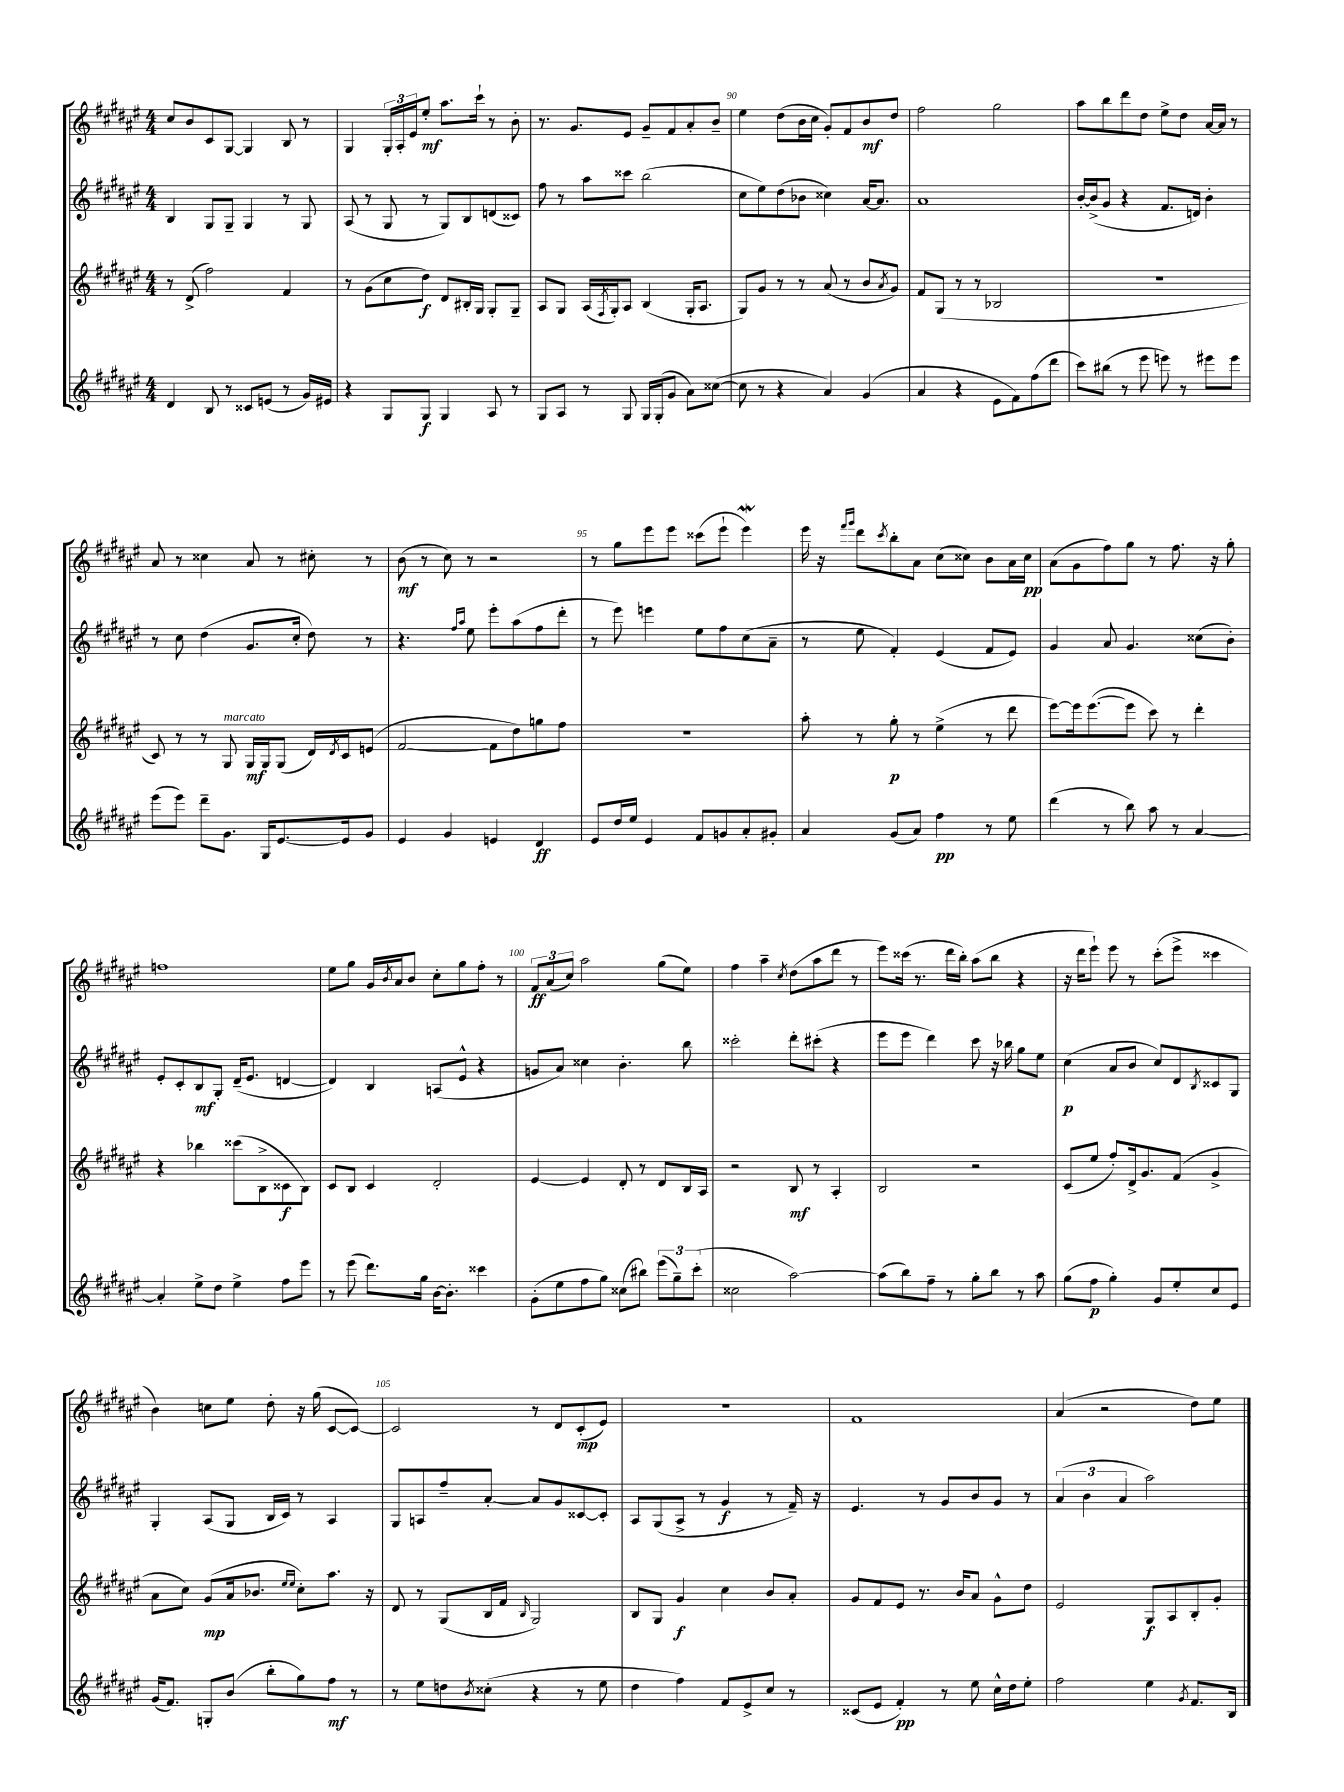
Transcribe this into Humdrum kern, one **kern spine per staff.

**kern	**dynam	**kern	**dynam	**kern	**dynam	**kern	**dynam
*part4	*part4	*part3	*part3	*part2	*part2	*part1	*part1
*staff4	*staff4	*staff3	*staff3	*staff2	*staff2	*staff1	*staff1
*clefG2	*	*clefG2	*	*clefG2	*	*clefG2	*
*k[f#c#g#d#a#e#]	*	*k[f#c#g#d#a#e#]	*	*k[f#c#g#d#a#e#]	*	*k[f#c#g#d#a#e#]	*
*M4/4	*	*M4/4	*	*M4/4	*	*M4/4	*
=87	=87	=87	=87	=87	=87	=87	=87
4d#/	.	8r	.	4B/	.	8cc#/L	.
.	.	(8d#^/	.	.	.	8b/	.
8B/	.	2ff#\)	.	8G#/L	.	8c#/	.
8r	.	.	.	8G#~/J	.	[8G#/J	.
8c##X/L	.	.	.	4G#/	.	4G#/]	.
(8en/J	.	.	.	.	.	.	.
8r	.	4f#/	.	8r	.	8B/	.
16g#/LL)	.	.	.	8G#/	.	8r	.
16e#X/JJ	.	.	.	.	.	.	.
=88	=88	=88	=88	=88	=88	=88	=88
4r	.	8r	.	(8A#/	.	4G#/	.
.	.	(8g#\L	.	8r	.	.	.
8G#/L	.	8cc#\	.	8G#/	.	24G#'/LL	.
.	.	.	.	.	.	24A#'/	.
.	.	.	.	.	.	24e#/J	.
8G#/J	f	8dd#\J)	f	8r	.	8ee#'/J	mf
4G#/	.	8d#/L	.	8G#/L)	.	8.aa#\L	.
.	.	16B#X'/L	.	8B/	.	.	.
.	.	16G#/JJ	.	.	.	16ccc#`\Jk	.
8A#/	.	8G#'/L	.	(8dn/	.	8r	.
8r	.	8G#~/J	.	8c##X/J)	.	8b'\	.
=89	=89	=89	=89	=89	=89	=89	=89
8G#/L	.	8A#/L	.	8ff#\	.	8.r	.
8A#/J	.	8G#/J	.	8r	.	.	.
.	.	.	.	.	.	8.g#/L	.
8r	.	(16A#/LL	.	8aa#\L	.	.	.
.	.	8qF#/	.	.	.	.	.
.	.	16G#'/J)	.	.	.	.	.
8G#/	.	8A#/J	.	8ccc##X\J	.	8e#/J	.
16G#/LL	.	(4B/	.	(2bb\	.	8g#~/L	.
(16G#'/J	.	.	.	.	.	.	.
8g#/J	.	.	.	.	.	8f#/	.
8a#\L)	.	16G#'/KL	.	.	.	8a#'/	.
.	.	8.A#/J	.	.	.	.	.
([8cc##X\J	.	.	.	.	.	8b~/J	.
=90	=90	=90	=90	=90	=90	=90	=90
8cc##\]	.	8G#/L)	.	8cc#\L	.	4ee#\	.
8r	.	8g#/J	.	8ee#\)	.	.	.
4r	.	8r	.	(8dd#\	.	(8dd#\L	.
.	.	8r	.	8b-X\J	.	16b\L	.
.	.	.	.	.	.	16cc#\JJ	.
4a#/)	.	(8a#/	.	4cc##X\)	.	8g#'/L)	.
.	.	8r	.	.	.	8f#/	.
(4g#/	.	8b/L	.	[16a#/KL	.	8b/	mf
.	.	.	.	8.a#/J]	.	.	.
.	.	8qa#/	.	.	.	.	.
.	.	8g#/J)	.	.	.	8dd#/J	.
=91	=91	=91	=91	=91	=91	=91	=91
4a#/	.	8f#/L	.	1a#	.	2ff#\	.
.	.	(8G#/J	.	.	.	.	.
4r	.	8r	.	.	.	.	.
.	.	8r	.	.	.	.	.
8e#\L	.	2B-X/	.	.	.	2gg#\	.
8f#\)	.	.	.	.	.	.	.
(8ff#\	.	.	.	.	.	.	.
8ddd#\J	.	.	.	.	.	.	.
=92	=92	=92	=92	=92	=92	=92	=92
8ccc#\L)	.	1r	.	[16b'/LL	.	8aa#\L	.
.	.	.	.	(16b^/J]	.	.	.
(8bb#X\J	.	.	.	8g#/J	.	8bb\	.
8r	.	.	.	4r	.	8ddd#\	.
8eee#\	.	.	.	.	.	8dd#\J	.
8eeen\)	.	.	.	8.f#/L	.	8ee#^\L	.
8r	.	.	.	.	.	8dd#\J	.
.	.	.	.	16dn/Jk)	.	.	.
8eee#X\L	.	.	.	4b'\	.	[16a#/LL	.
.	.	.	.	.	.	16a#/JJ]	.
8eee#\J	.	.	.	.	.	8r	.
!!LO:LB:g=z
=93	=93	=93	=93	=93	=93	=93	=93
(8eee#\L	.	8c#/)	.	8r	.	8a#/	.
8eee#\J)	.	8r	.	8cc#\	.	8r	.
8ddd#~\L	.	8r	.	(4dd#\	.	4cc##X\	.
!	!	!LO:TX:a:i:t=marcato	!	!	!	!	!
8.g#\J	.	8G#/	.	.	.	.	.
.	.	16G#/LL	mf	8.g#/L	.	8a#/	.
16G#/KL	.	16G#/J	.	.	.	.	.
[8.e#/	.	(8G#/J	.	.	.	8r	.
.	.	.	.	16cc#'/Jk	.	.	.
.	.	16d#/LL)	.	8dd#\)	.	8cc#X'\	.
.	.	8qd#/	.	.	.	.	.
16e#/k]	.	16c#/J	.	.	.	.	.
8g#/J	.	(8en/J	.	8r	.	8r	.
=94	=94	=94	=94	=94	=94	=94	=94
4e#/	.	[2f#/	.	4.r	.	(8b\	mf
.	.	.	.	.	.	8r	.
4g#/	.	.	.	.	.	8cc#\)	.
.	.	.	.	16qqff#/LL	.	.	.
.	.	.	.	16qqaa#/JJ	.	.	.
.	.	.	.	8ee#\	.	8r	.
4en/	.	8f#\L]	.	8eee#'\L	.	2r	.
.	.	8dd#\)	.	(8aa#\	.	.	.
4d#/	ff	8ggn\	.	8ff#\	.	.	.
.	.	8ff#\J	.	8ddd#'\J	.	.	.
=95	=95	=95	=95	=95	=95	=95	=95
8e#/L	.	1r	.	8r	.	8r	.
16dd#/L	.	.	.	8eee#\)	.	8gg#\L	.
16ee#/JJ	.	.	.	.	.	.	.
4e#/	.	.	.	4eeen\	.	8eee#\	.
.	.	.	.	.	.	8eee#\J	.
8f#/L	.	.	.	8ee#\L	.	(8ccc##X\L	.
8gn/	.	.	.	8ff#\	.	8eee#`\J	.
8a#'/	.	.	.	(8cc#\	.	4eee#W\)	.
8g#X'/J	.	.	.	8a#~\J	.	.	.
=96	=96	=96	=96	=96	=96	=96	=96
4a#/	.	8aa#'\	.	8r	.	16eee#\	.
.	.	.	.	.	.	16r	.
.	.	.	.	.	.	16qqfff#/LL	.
.	.	.	.	.	.	16qqggg#/JJ	.
.	.	8r	.	8ee#\	.	8ddd#\L	.
.	.	.	.	.	.	8qccc#/	.
(8g#/L	.	8gg#'\	p	4f#'/)	.	8bb'\	.
8a#/J)	.	8r	.	.	.	8a#\J	.
4ff#\	pp	(4ee#^\	.	(4e#/	.	(8cc#\L	.
.	.	.	.	.	.	8cc##X\J)	.
8r	.	8r	.	8f#/L	.	8b\L	.
8ee#\	.	8ddd#\	.	8e#/J)	.	16a#\L	.
.	.	.	.	.	.	16cc##\JJ	pp
=97	=97	=97	=97	=97	=97	=97	=97
(4ddd#\	.	[8eee#\L)	.	4g#/	.	(8a#\L	.
.	.	16eee#\k]	.	.	.	8g#\	.
.	.	([8.eee#\	.	.	.	.	.
8r	.	.	.	8a#/	.	8ff#\)	.
8bb\)	.	8eee#\J]	.	4.g#/	.	8gg#\J	.
8aa#\	.	8ccc#\)	.	.	.	8r	.
8r	.	8r	.	.	.	8.ff#\	.
[4a#/	.	4ddd#'\	.	(8cc##X\L	.	.	.
.	.	.	.	.	.	16r	.
.	.	.	.	8b'\J)	.	8gg#'\	.
!!LO:LB:g=z
=98	=98	=98	=98	=98	=98	=98	=98
4a#'/]	.	4r	.	8e#'/L	.	1ffn	.
.	.	.	.	8c#'/	.	.	.
8ee#^\L	.	4bb-X\	.	8B/	mf	.	.
8dd#\J	.	.	.	8G#'/J	.	.	.
4ee#^\	.	(8ccc##X\L	.	(16d#~/KL	.	.	.
.	.	.	.	8.e#/J	.	.	.
.	.	8B^\	.	.	.	.	.
8ff#\L	.	8c##X\	f	[4dn/	.	.	.
8eee#\J	.	8B\J)	.	.	.	.	.
=99	=99	=99	=99	=99	=99	=99	=99
8r	.	8c#/L	.	4d/])	.	8ee#\L	.
(8eee#\	.	8B/J	.	.	.	8gg#\J	.
8.ddd#\L)	.	4c#/	.	4B/	.	16g#/LL	.
.	.	.	.	.	.	8qb/	.
.	.	.	.	.	.	16a#/J	.
.	.	.	.	.	.	8b/J	.
16gg#\Jk	.	.	.	.	.	.	.
[16b\KL	.	2d#'/	.	(8An/L	.	8cc#'\L	.
8.b'\J]	.	.	.	.	.	.	.
.	.	.	.	8e#^^/J	.	8gg#\	.
4ccc##X\	.	.	.	4r	.	8ff#'\J	.
.	.	.	.	.	.	8r	.
=100	=100	=100	=100	=100	=100	=100	=100
(8g#'\L	.	[4e#/	.	8gn/L	.	12f#/L	ff
.	.	.	.	.	.	(12a#/	.
8ee#\	.	.	.	8a#/J)	.	.	.
.	.	.	.	.	.	12cc#/J)	.
8ff#\	.	4e#/]	.	4cc##X\	.	2aa#\	.
8gg#\J)	.	.	.	.	.	.	.
(8cc##X\L	.	8d#'/	.	4.b'\	.	.	.
8bb#X\J)	.	8r	.	.	.	.	.
(12eee#\L	.	8d#/L	.	.	.	(8gg#\L	.
12gg#~\)	.	.	.	.	.	.	.
.	.	16B/L	.	8bb\	.	8ee#\J)	.
(12ccc#'\J	.	.	.	.	.	.	.
.	.	16A#/JJ	.	.	.	.	.
=101	=101	=101	=101	=101	=101	=101	=101
2cc##X\	.	2r	.	2ccc##X'\	.	4ff#\	.
.	.	.	.	.	.	4aa#~\	.
.	.	.	.	.	.	8qcc#/	.
[2aa#\)	.	8B/	mf	8ddd#'\L	.	(8dd#\L	.
.	.	8r	.	(8ccc#X'\J	.	8aa#\	.
.	.	4A#'/	.	4r	.	8ddd#\J	.
.	.	.	.	.	.	8r	.
=102	=102	=102	=102	=102	=102	=102	=102
(8aa#\L]	.	2B/	.	8eee#\L	.	8eee#\L)	.
8bb\)	.	.	.	8eee#\J	.	(16ccc##X\Jk	.
.	.	.	.	.	.	8.r	.
8ff#~\J	.	.	.	4ddd#\)	.	.	.
8r	.	.	.	.	.	16ddd#\LL	.
.	.	.	.	.	.	16bb'\JJ)	.
8gg#'\L	.	2r	.	8ccc#\	.	(8aa#\L	.
8bb\J	.	.	.	16r	.	8bb\J	.
.	.	.	.	16bb-X\	.	.	.
8r	.	.	.	8gg#\L	.	4r	.
8aa#\	.	.	.	8ee#\J	.	.	.
=103	=103	=103	=103	=103	=103	=103	=103
(8gg#\L	.	(8c#/L	.	(4cc#\	p	16r	.
.	.	.	.	.	.	16ddd#\KL	.
8ff#\J	p	8ee#/J	.	.	.	8eee#`\J)	.
4gg#'\)	.	8ff#'/L)	.	8a#/L	.	8eee#\	.
.	.	16d#^/k	.	8b/J	.	8r	.
.	.	8.g#/	.	.	.	.	.
8g#/L	.	.	.	8cc#/L)	.	(8ccc#'\L	.
8ee#'/	.	(8f#/J	.	8d#/	.	8eee#^\J	.
.	.	.	.	8qB/	.	.	.
8cc#/	.	4g#^/	.	8c##X/	.	4ccc##X\	.
8e#/J	.	.	.	8G#/J	.	.	.
!!LO:LB:g=z
=104	=104	=104	=104	=104	=104	=104	=104
(16g#/KL	.	8a#\L	.	4G#'/	.	4b\)	.
8.f#/J)	.	.	.	.	.	.	.
.	.	8cc#\J)	.	.	.	.	.
8Gn'/L	.	(8g#/L	mp	(8A#/L	.	8ccn\L	.
(8b/J	.	16a#/k	.	8G#/J	.	8ee#\J	.
.	.	8.b-X/J	.	.	.	.	.
8bb'\L	.	.	.	16B/LL	.	8dd#'\	.
.	.	.	.	16c#/JJ)	.	.	.
.	.	16qqee#/LL	.	.	.	.	.
.	.	16qqee#/JJ	.	.	.	.	.
8gg#\)	.	8cc#'\L)	.	8r	.	16r	.
.	.	.	.	.	.	(16gg#\	.
8ff#\J	mf	8.aa#\J	.	4A#/	.	[8c#/L	.
8r	.	.	.	.	.	8c#/J_)	.
.	.	16r	.	.	.	.	.
=105	=105	=105	=105	=105	=105	=105	=105
8r	.	8d#/	.	8G#/L	.	2c#/]	.
8ee#\L	.	8r	.	8An/	.	.	.
8ddn\	.	(8G#/L	.	8ff#~/	.	.	.
8qb/	.	.	.	.	.	.	.
(8cc##X'\J	.	16B/L	.	[8a#'/J	.	.	.
.	.	16f#/JJ	.	.	.	.	.
.	.	16qqB/	.	.	.	.	.
4r	.	2G#/)	.	8a#/L]	.	8r	.
.	.	.	.	8g#/	.	8d#/L	.
8r	.	.	.	[8c##X/	.	(8c#'/	mp
8ee#\	.	.	.	8c##'/J]	.	8e#/J)	.
=106	=106	=106	=106	=106	=106	=106	=106
4dd#\	.	8B/L	.	8A#/L	.	1r	.
.	.	8G#/J	.	(8G#/	.	.	.
4ff#\)	.	4g#/	f	8A#^/J	.	.	.
.	.	.	.	8r	.	.	.
8f#/L	.	4cc#\	.	4g#/	f	.	.
8e#^/	.	.	.	.	.	.	.
8cc#/J	.	8b/L	.	8r	.	.	.
8r	.	8a#'/J	.	16f#~/)	.	.	.
.	.	.	.	16r	.	.	.
=107	=107	=107	=107	=107	=107	=107	=107
(8c##X/L	.	8g#/L	.	4.e#/	.	1f#	.
8e#/J	.	8f#/	.	.	.	.	.
4f#'/)	pp	8e#/J	.	.	.	.	.
.	.	8.r	.	8r	.	.	.
8r	.	.	.	8g#/L	.	.	.
.	.	16b/KL	.	.	.	.	.
8ee#\	.	8a#/J	.	8b/	.	.	.
16cc#^^\LL	.	8g#^^\L	.	8g#/J	.	.	.
16dd#\J	.	.	.	.	.	.	.
8ee#'\J	.	8dd#\J	.	8r	.	.	.
=108	=108	=108	=108	=108	=108	=108	=108
2ff#\	.	2e#/	.	(6a#/	.	(4a#/	.
.	.	.	.	6b\	.	.	.
.	.	.	.	.	.	2r	.
.	.	.	.	6a#/	.	.	.
4ee#\	.	8G#/L	f	2aa#\)	.	.	.
.	.	8A#/	.	.	.	.	.
8qg#/	.	.	.	.	.	.	.
8.f#/L	.	8B'/	.	.	.	8dd#\L)	.
.	.	8g#'/J	.	.	.	8ee#\J	.
16B/Jk	.	.	.	.	.	.	.
==	==	==	==	==	==	==	==
*-	*-	*-	*-	*-	*-	*-	*-
